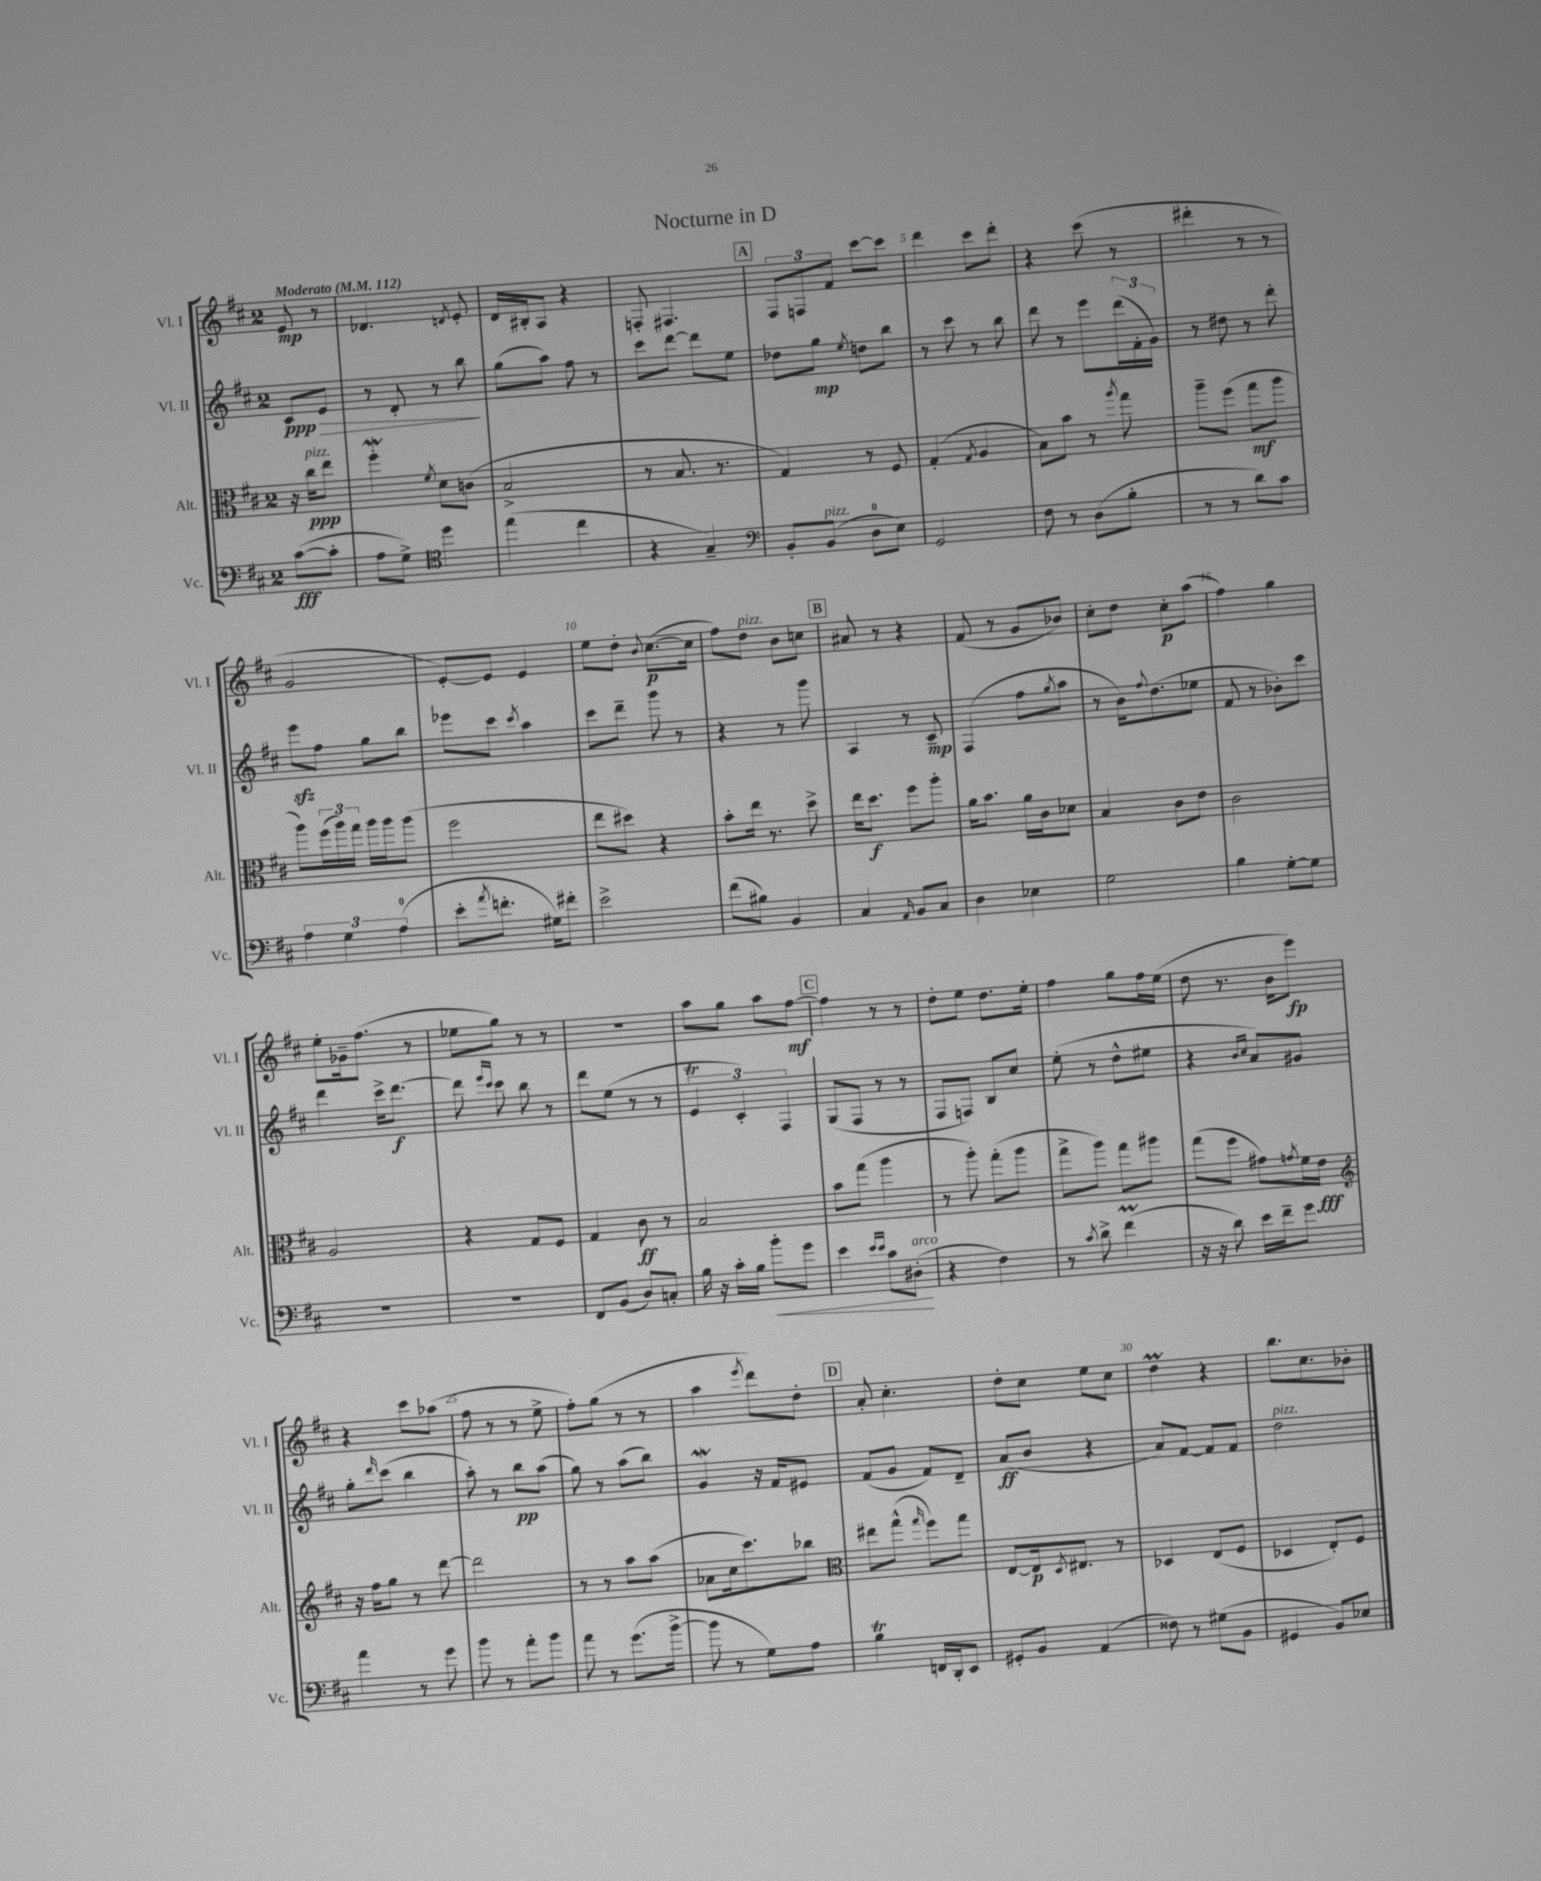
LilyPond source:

\header { title = "Nocturne in D" }
<<
\new StaffGroup <<
\new Staff = "s0" \with { instrumentName = "Vl. I" shortInstrumentName = "Vl. I" } {
    \clef treble \key d \major \once \override Staff.TimeSignature.style = #'single-digit \time 2/4 \partial 4 \tempo "Moderato" 4 = 112
    e'8\mp r8 |
    des'4. \acciaccatura { d'8 } e'8-. |
    d'16 bis16-. a8 r4 |
    f8-. fis4. |
    \mark \markup { \box "A" } \tuplet 3/2 { fis8 f8 fis'8 } cis'''8~ cis'''8 |
    d'''4 cis'''8 d'''8-. |
    r4 cis'''8( r8 |
    dis'''4-. r8 r8 |
    g'2 |
    e'8~-.) e'8 e'4 |
    e''8 d''8-. \appoggiatura { b'8 } cis''8.~\p( cis''16 |
    fis''8) d''8^\markup { \italic "pizz." } b'8 c''8 |
    \mark \markup { \box "B" } ais'8 r8 r4 |
    fis'8( r8 g'8 bes'8) |
    cis''8-. d''8 cis''8-.\p a''8( |
    fis''4) g''4 |
    e''8-. ges'16-- fis''8.( r8 |
    ees''8 g''8) r8 r8 |
    R2 |
    a''8 g''8 a''8 fis''8~\mf |
    \mark \markup { \box "C" } fis''4 r8 r8 |
    d''8-. e''8 d''8. e''16-. |
    fis''4 g''8 fis''16 e''16( |
    d''8 r8. b'16 e'''8\fp) |
    r4 cis'''8 aes''8( |
    fis''8 r8 r8 e''8-> |
    fis''8-.) g''8( r8 r8 |
    a''4 \acciaccatura { e'''8 } d'''8) d''8-. |
    \mark \markup { \box "D" } a'8-. cis''4.-. |
    d''8-. cis''8 e''8 cis''8 |
    d''4\prall r4 |
    b''8. cis''8. bes'8-. \bar "|." |
}
\new Staff = "s1" \with { instrumentName = "Vl. II" shortInstrumentName = "Vl. II" } {
    \clef treble \key d \major \once \override Staff.TimeSignature.style = #'single-digit \time 2/4 \partial 4
    cis'8\ppp e'8\> |
    r8 d'8-. r8 b''8\! |
    g''8( a''8) fis''8 r8 |
    cis'''8 d'''8~ d'''8 e''8 |
    \mark \markup { \box "A" } des''8 g''8\mp \acciaccatura { e''8 } d''8 b''8 |
    r8 cis'''8 r8 b''8 |
    d'''8 r8 e'''8 \tuplet 3/2 { d'''16( fis'16-. g'16) } |
    r8 dis''8 r8 d'''8-. |
    e'''8\sfz fis''8 g''8 b''8 |
    ees'''8 cis'''8 \acciaccatura { cis'''8 } a''4 |
    cis'''8 d'''8-- g'''8 r8 |
    r4 r8 g'''8 |
    \mark \markup { \box "B" } a4 r8 cis'8--\mp |
    fis4( fis''8 \acciaccatura { g''8 } a''8 |
    r8 b'16) \appoggiatura { fis''8 } d''8.( ees''8 |
    fis'8 r8 bes'8-.) cis'''8 |
    d'''4 cis'''16-> d'''8.~\f |
    d'''8 \grace { e'''16 cis'''16 } cis'''8 b''8 r8 |
    d'''8 e''8( r8 r8 |
    \tuplet 3/2 { e'4\trill cis'4-.) fis4 } |
    \mark \markup { \box "C" } g8( fis8 r8 r8 |
    fis8 f8) b8 cis''8 |
    e''8-.( r8 d''8-^ eis''8 |
    r4 \grace { b'16 cis''16 } a'8) gis'8 |
    g''8-. \grace { d'''16 } cis'''8( b''4 |
    a''8-.) r8 b''8\pp a''8( |
    g''8) r8 a''8( b''8) |
    g'4\mordent r16 fis'16 eis'8 |
    \mark \markup { \box "D" } fis'8( g'8 fis'8) d'8-- |
    a'8\ff( b'8 r4 |
    a'8) fis'8~ fis'8 fis'8 |
    d''2^\markup { \italic "pizz." } \bar "|." |
}
\new Staff = "s2" \with { instrumentName = "Alt." shortInstrumentName = "Alt." } {
    \clef alto \key d \major \once \override Staff.TimeSignature.style = #'single-digit \time 2/4 \partial 4
    r16 cis''16\ppp^\markup { \italic "pizz." } e''8 |
    fis''4-.\mordent \acciaccatura { fis'8 } d'8 c'8( |
    b2-> |
    r8 b8. r8. |
    \mark \markup { \box "A" } g4) r8 fis8 |
    g4-.( \acciaccatura { g8 } a4 |
    b8) b'8 r8 \acciaccatura { a''8 } g''8 |
    a''8-- fis''8( g''8\mf a''8 |
    a''8) \tuplet 3/2 { fis''16( a''16) g''16 } a''16 a''16 a''8( |
    fis''2 |
    e''8 dis''8) r4 |
    b'8-. e''16 r8. d''8-> |
    \mark \markup { \box "B" } e''16 d''8.\f fis''8 a''8-. |
    a'16 b'8. a'16 cis'16 des'8 |
    b4 cis'8 e'8 |
    cis'2 |
    a2 |
    r4 g8 fis8 |
    g4 cis'8\ff r8 |
    b2 |
    \mark \markup { \box "C" } b'8 g''8( a''4 |
    r8 a''8-.) g''8-.( a''8 |
    g''8-> a''8) g''8 ais''8 |
    g''8( fis''8 gis'8) \acciaccatura { g'8 } fis'16 e'16\fff |
    \clef treble r16 fis''16 g''8 r8 d'''8~ |
    d'''2 |
    r8 r8 a''8 a''8( |
    aes'8 cis''16 cis'''8.) bes''8 |
    \mark \markup { \box "D" } \clef alto eis''8 g''8-^( \grace { g''16 } fis''8) g''8 |
    e8~ e16\p \acciaccatura { d8 } eis8. r8 |
    des4 e8( fis8 |
    des4 e8-.) fis8 \bar "|." |
}
\new Staff = "s3" \with { instrumentName = "Vc." shortInstrumentName = "Vc." } {
    \clef bass \key d \major \once \override Staff.TimeSignature.style = #'single-digit \time 2/4 \partial 4
    cis'8~\fff( cis'8-. |
    a8 g8->) \clef tenor d''4 |
    e''4( cis''4 |
    r4 g4--) |
    \mark \markup { \box "A" } \clef bass b,8-. b,8^\markup { \italic "pizz." }( d8-0 e8) |
    g,2 |
    fis8 r8 d8( b8-. |
    r8 r8 d'8) cis'8 |
    \tuplet 3/2 { a4 g4 a4-0( } |
    e'8-. \acciaccatura { a'8 } f'8.-. gis16) fis'8-. |
    e'2-> |
    fis'8( bis8) b,4 |
    \mark \markup { \box "B" } cis4 \grace { a,16 } b,8 cis8 |
    d4 ees4 |
    g2 |
    b4 g8~-. g8 |
    R2 |
    R2 |
    fis,8 b,8( d8) c8-. |
    b16 r16 cis'16-. b16 b'8-.\< g'8 |
    \mark \markup { \box "C" } e'4 \grace { e'16 e'16 } cis'8 dis8-.\!^\markup { \italic "arco" }( |
    r4 fis4) |
    r8 \acciaccatura { cis'8 } d'8-> fis'4\prall( |
    r16 r16 d'8) e'16 fis'16-- g'8 |
    a'4 r8 g'8 |
    b'8 r8 a'8-. b'8 |
    a'8 r8 g'8.( b'16~-> |
    b'8 r8 g8) a8 |
    \mark \markup { \box "D" } b4\trill f,16 d,16-. e,8 |
    gis,8-. b,8 a,4( |
    fisis8) r8 gis8( b,8 |
    gis,4 b,8) ees8 \bar "|." |
}
>>
>>
\layout { \context { \Score \override BarNumber.break-visibility = ##(#f #t #t) barNumberVisibility = #(every-nth-bar-number-visible 5) } }
